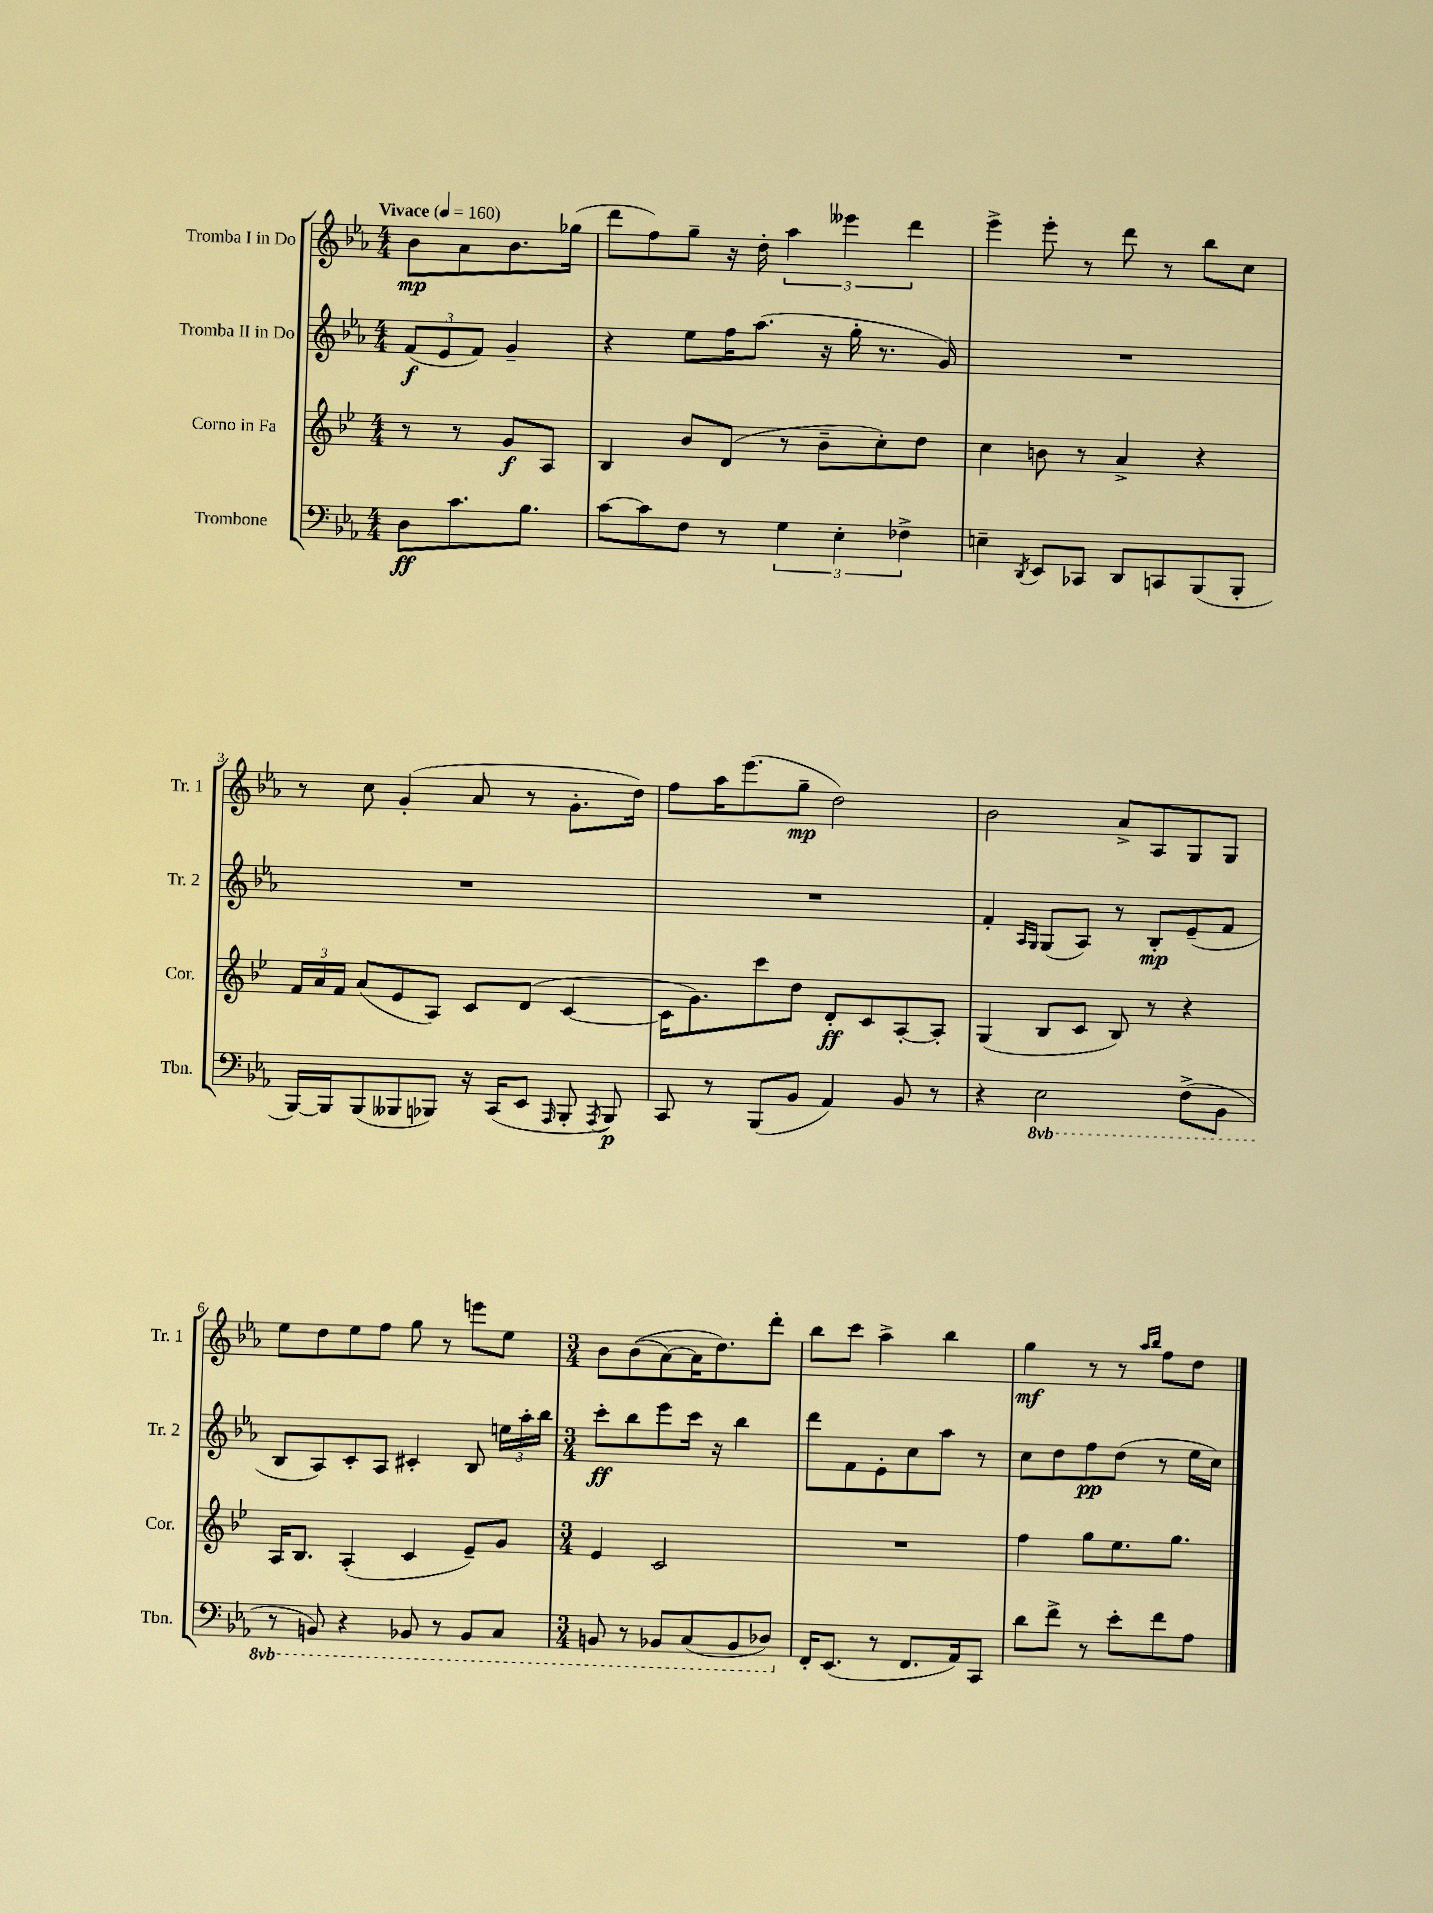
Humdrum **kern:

**kern	**kern	**kern	**kern
*staff4	*staff3	*staff2	*staff1
*clefF4	*clefG2	*clefG2	*clefG2
*k[b-e-a-]	*k[b-e-]	*k[b-e-a-]	*k[b-e-a-]
*M4/4	*M4/4	*M4/4	*M4/4
*MM160	*MM160	*MM160	*MM160
8D	8r	(12f	8b-
.	.	12e-	.
8.c	8r	.	8a-
.	.	12f)	.
.	8g	4g~	8.b-
8.B-	.	.	.
.	8A	.	.
.	.	.	(16gg-
=	=	=	=
[8c	4B-	4r	8ddd
8c]	.	.	8ff)
8F	8b-	8ee-	8gg~
8r	(8d	16ff	16r
.	.	(8.aa-	16dd'
6G	8r	.	6aa-
.	8b-~	16r	.
6E-'	.	.	6eee--
.	.	16gg'	.
.	8cc')	8.r	.
6F-^	.	.	6ddd
.	8dd	.	.
.	.	16g)	.
=	=	=	=
4E~	4cc	1r	4eee-^
8qDD	.	.	.
8EE-	8b	.	8eee-'
8CC-	8r	.	8r
8DD	4a^	.	8ddd
8CC	.	.	8r
(8BBB-	4r	.	8bb-
8BBB-'	.	.	8cc
=	=	=	=
[16BBB-)	24f	1r	8r
.	24a	.	.
16BBB-]	.	.	.
.	24f	.	.
(8BBB-	(8a	.	8cc
8BBB--	8e-	.	(4g'
8BBB-)	8A)	.	.
16r	8c	.	8a-
(16CC	.	.	.
8EE-	(8d	.	8r
16qqAAA-	.	.	.
8BBB-'	[4c	.	8.g'
8qAAA-	.	.	.
8BBB-)	.	.	.
.	.	.	16dd)
=	=	=	=
8CC	16c]	1r	8ff
.	8.g)	.	.
8r	.	.	16aa-
.	.	.	(8.eee-
(8BBB-	8ccc	.	.
8BB-	8dd	.	8gg~
4AA-)	8d'	.	2dd)
.	8c	.	.
8BB-	[8A'	.	.
8r	8A']	.	.
=	=	=	=
4r	(4G	4f'	2b-
.	.	16qqA-	.
.	.	16qqG	.
2EE-	8B-	(8G	.
.	8c	8A-)	.
.	8B-)	8r	8a-^
.	8r	8B-'	8A-
(8FF^	4r	(8e-~	8G
8BBB-	.	8f	8G
=	=	=	=
8r	16A	8B-	8ee-
.	8.B-	.	.
8BBB)	.	8A-)	8dd
4r	(4A'	8c'	8ee-
.	.	8A-	8ff
8BBB-	4c	4c#'	8gg
8r	.	.	8r
8BBB-	8e-~)	8B-	8eee
8CC	8g	24ee	8ee-
.	.	24aa-'	.
.	.	24bb-	.
=	=	=	=
*M3/4	*M3/4	*M3/4	*M3/4
8BBB	4e-	8ccc'	8b-
8r	.	8bb-	&((8b-
8BBB-	2c	8eee-	[8a-)
(8CC	.	16ccc	16a-]
.	.	16r	8.dd&)
8BBB-	.	4bb-	.
8DD-)	.	.	8ddd'
=	=	=	=
16FF'	2.r	8ddd	8bb-
(8.EE-	.	.	.
.	.	8f	8ccc
8r	.	8e-'	4aa-^
8.FF	.	8cc	.
.	.	8aa-	4bb-
16AA-)	.	.	.
8CC	.	8r	.
=	=	=	=
8d	4ff	8cc	4gg
8f^	.	8dd	.
8r	8gg	8ff	8r
8e-'	8.ee-	(8dd	8r
.	.	.	16qqaa-
.	.	.	16qqbb-
8f	.	8r	8ff
.	8.gg	.	.
8A-	.	16ee-	8dd
.	.	16cc)	.
==	==	==	==
*-	*-	*-	*-
